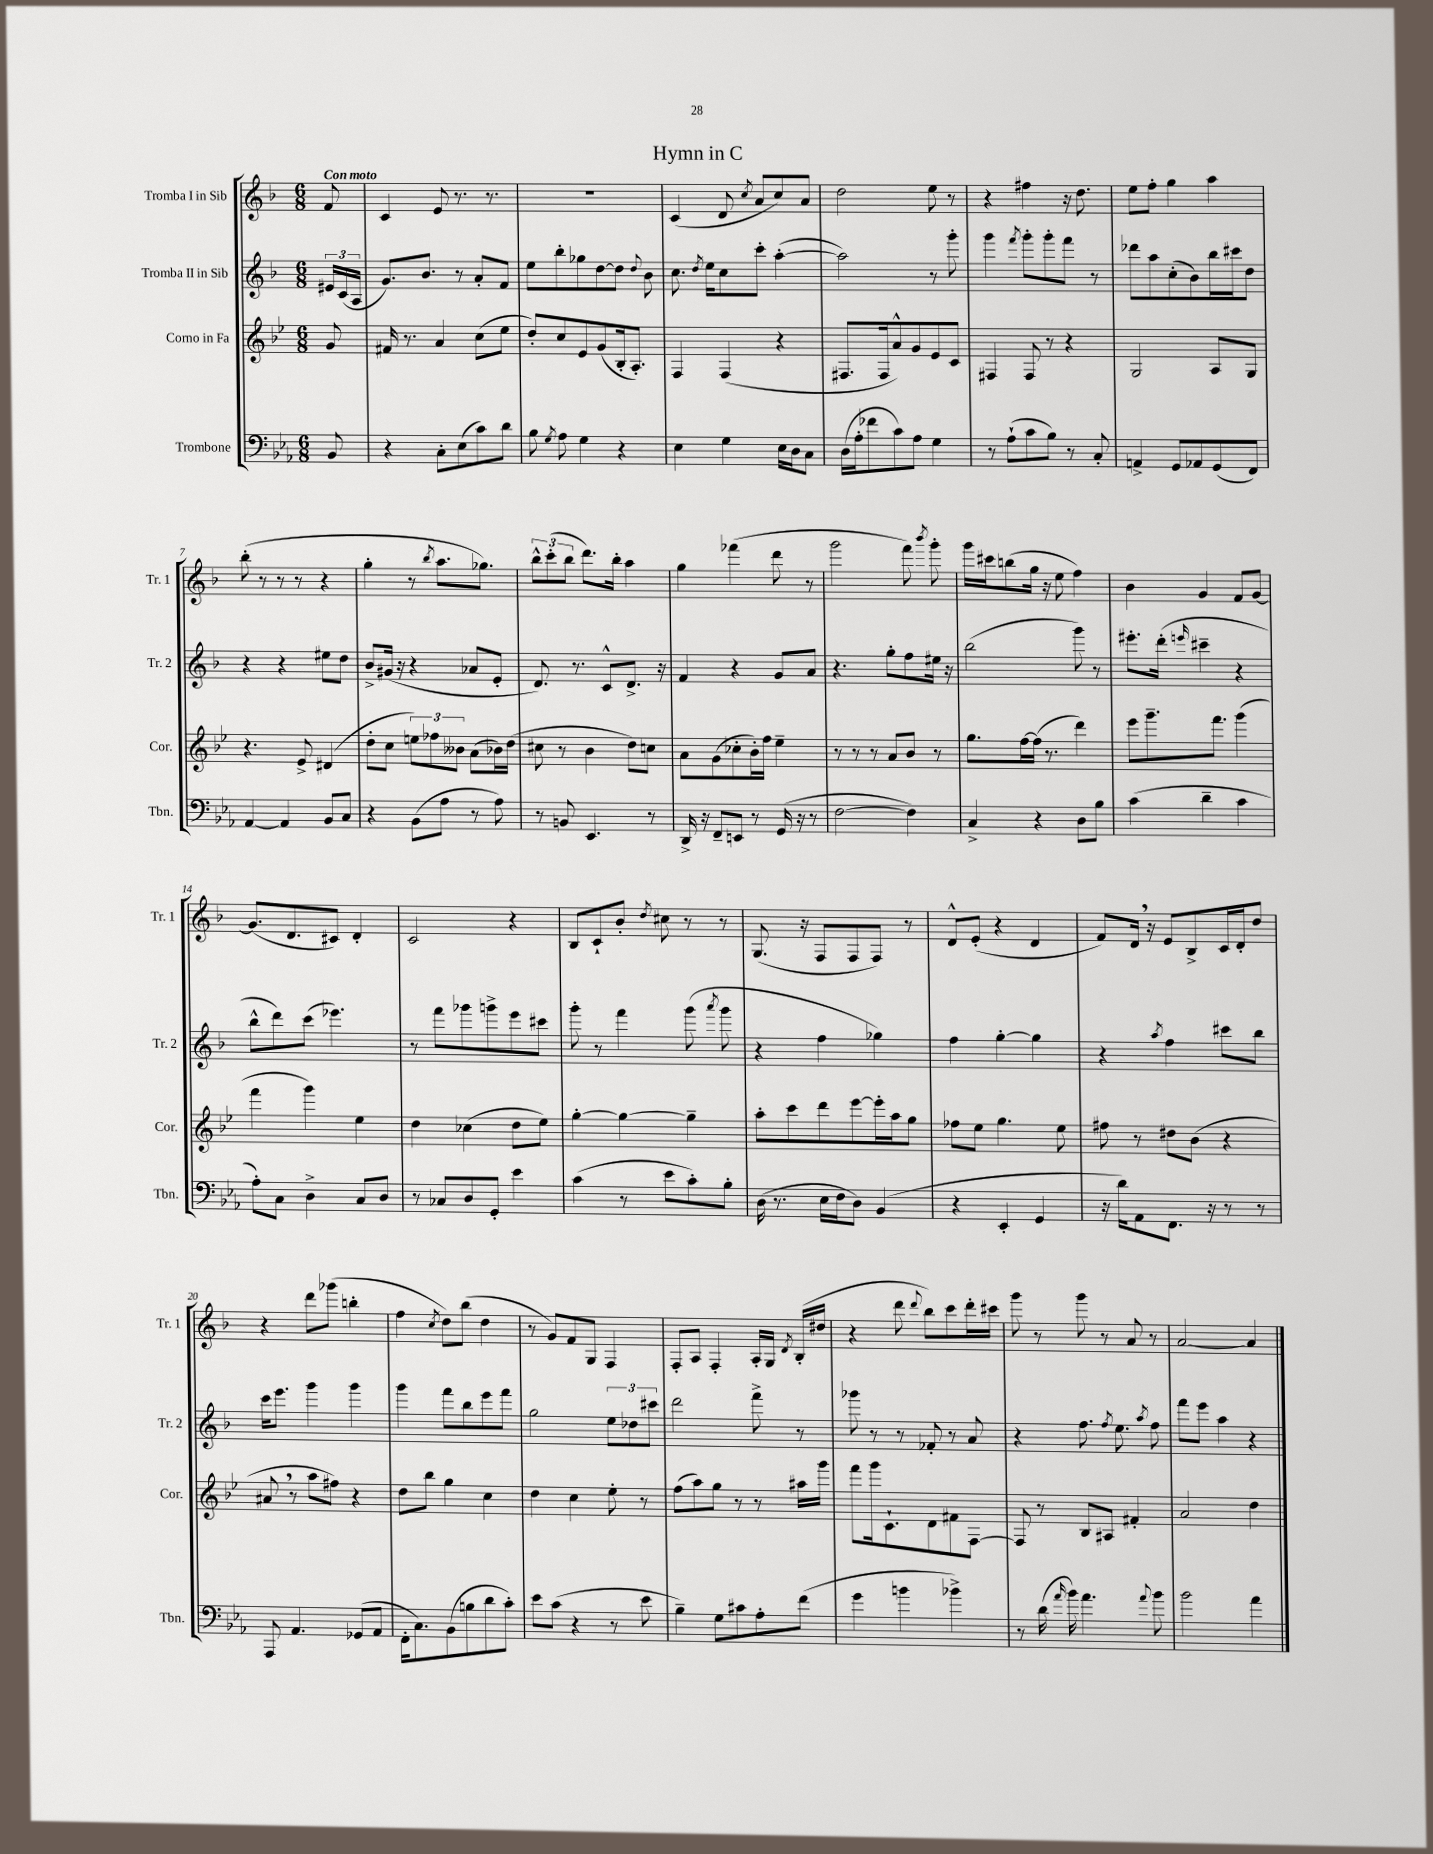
\header { title = "Hymn in C" }
<<
\new StaffGroup <<
\new Staff = "s0" \with { instrumentName = "Tromba I in Sib" shortInstrumentName = "Tr. 1" } {
    \clef treble \key f \major \numericTimeSignature \time 6/8 \partial 8 \tempo "Con moto"
    \autoBeamOff f'8 |
    c'4 e'8 r8. r8. |
    R2. |
    c'4( d'8 \acciaccatura { c''8 } a'8[ c''8) a'8] |
    d''2 e''8 r8 |
    r4 fis''4 r16 d''8. |
    e''8[ f''8]-. g''4 a''4 |
    bes''8-.( r8 r8 r8 r4 |
    g''4-. r8 \acciaccatura { bes''8 } a''8.[ ges''8.]) |
    \tuplet 3/2 { bes''8[-^ c'''8-.( bes''8] } d'''8.[) bes''16]-. a''4 |
    g''4 fes'''4( d'''8 r8 |
    g'''2 f'''8) \acciaccatura { bes'''8 } g'''8-. |
    g'''16[ cis'''16 b''8( g''16] r16 e''8 f''4) |
    bes'4 g'4 f'8[ g'8]~ |
    g'8.[( d'8. cis'8]) d'4-. |
    c'2 r4 |
    bes8[ c'8-! bes'8]-. \acciaccatura { d''8 } cis''8 r8 r8 |
    g8.( r16 f8[ f8 f8]) r8 |
    d'8[-^ e'8]-.( r4 d'4 |
    f'8[) d'16] \breathe r16 e'8[ bes8-> c'16 d'16-. d''8] |
    r4 d'''8[ ges'''8]( b''4-. |
    f''4 \acciaccatura { c''8 } d''8[) bes''8]( d''4 |
    r8 g'8[) f'8 g8] f4 |
    f8[-. a8] f4-. a16[-. g16] \acciaccatura { d'8 } bes16[-.( dis''16] |
    r4 d'''8 \appoggiatura { d'''8 } bes''8[) c'''8 d'''16-. cis'''16] |
    g'''8 r8 g'''8 r8 a'8 r8 |
    a'2~ a'4 \bar "|." |
}
\new Staff = "s1" \with { instrumentName = "Tromba II in Sib" shortInstrumentName = "Tr. 2" } {
    \clef treble \key f \major \numericTimeSignature \time 6/8 \partial 8
    \autoBeamOff \tuplet 3/2 { eis'16[ c'16( a16] } |
    g'8.[) bes'8.] r8 a'8[-. f'8] |
    e''8[ bes''8-. ges''8 d''8~ d''8] \appoggiatura { d''8 } bes'8 |
    c''8. \acciaccatura { d''8 } e''16[ c''8 c'''8]-. a''4~-.( |
    a''2) r8 g'''8-. |
    g'''4 \acciaccatura { f'''8 } g'''8[-. g'''8-. f'''8] r8 |
    des'''8[ a''8 c''8-.( bes'8) bes''16 cis'''16 d''8] |
    r4 r4 eis''8[ d''8] |
    bes'8[-> gis'16]( r16 r4 aes'8[ e'8]-. |
    d'8.) r8. c'8[-^ d'8.]-> r16 |
    f'4 r4 g'8[ a'8] |
    r4. g''8[-. f''8 eis''16] r16 |
    bes''2( g'''8) r8 |
    eis'''8.[-. d'''16]-.( \grace { e'''16 } cis'''4-- r4 |
    bes''8[-^ d'''8) c'''8]( ees'''4.) |
    r8 f'''8[ ges'''8 g'''8-> e'''8 cis'''8] |
    g'''8-. r8 f'''4 g'''8( \acciaccatura { a'''8 } g'''8 |
    r4 f''4 ges''4) |
    f''4 g''4~-. g''4 |
    r4 \acciaccatura { a''8 } f''4 cis'''8[ bes''8] |
    c'''16[ e'''8.] g'''4 g'''4 |
    g'''4 f'''8[ bes''8 e'''8 f'''8] |
    g''2 \tuplet 3/2 { e''8[ des''8 cis'''8] } |
    d'''2 f'''8-> r8 |
    ges'''8 r8 r8 fes'8-. r8 a'8 |
    r4 f''8. \acciaccatura { f''8 } e''8. \acciaccatura { a''8 } f''8 |
    f'''8[ e'''8] a''4 r4 \bar "|." |
}
\new Staff = "s2" \with { instrumentName = "Corno in Fa" shortInstrumentName = "Cor." } {
    \clef treble \key bes \major \numericTimeSignature \time 6/8 \partial 8
    \autoBeamOff g'8 |
    fis'16 r8. a'4 c''8[( ees''8] |
    d''8[-.) c''8 ees'8 g'8( bes16-. a8.]-.) |
    f4 f4( r4 |
    fis8.[ fis16 a'8-^) g'8 ees'8 c'8] |
    fis4 fis8 r8 r4 |
    g2 a8[ g8] |
    r4. ees'8-> dis'4( |
    d''8[-. c''8] \tuplet 3/2 { e''8[) fes''8 beses'8] } a'8[( bes'16) d''16]( |
    cis''8 r8 bes'4 d''8[) c''8] |
    a'8[ g'8( ces''8-. bes'16-.) f''16] ees''4-- |
    r8 r8 r8 a'8[ bes'8] r8 |
    g''8.[ f''16~ f''16]( r8. d'''4) |
    ees'''8[ g'''8.-- f'''8.] g'''4( |
    f'''4 g'''4) ees''4 |
    d''4 ces''4( d''8[ ees''8]) |
    g''4~-. g''4~ g''4-- |
    a''8[-. c'''8 d'''8 ees'''8~ ees'''16-. a''16 g''8] |
    fes''8[ ees''8] g''4. ees''8 |
    fis''8 r8 dis''8[ bes'8]( r4 |
    ais'8 \breathe r8 a''8[ fis''8]) r4 |
    d''8[ bes''8] g''4 c''4 |
    d''4 c''4 ees''8-. r8 |
    f''8[( a''8) g''8] r8 r8 ais''16[ g'''16] |
    f'''8[ g'''16 c'8.-! d'8 fis'8 f8]~ |
    f8 r8 bes8[ ais8] fis'4-. |
    a'2 d''4 \bar "|." |
}
\new Staff = "s3" \with { instrumentName = "Trombone" shortInstrumentName = "Tbn." } {
    \clef bass \key ees \major \numericTimeSignature \time 6/8 \partial 8
    \autoBeamOff bes,8 |
    r4 c8[-. ees8( c'8) d'8] |
    bes8 \acciaccatura { g8 } aes8 g4 r4 |
    ees4 g4 ees16[ d16 c8] |
    d16[( aes16-. fes'8 c'8) aes8] g4 |
    r8 aes8[-!( c'8 bes8]) r8 c8-. |
    a,4-> g,8[ aes,8 g,8( f,8]) |
    aes,4~ aes,4 bes,8[ c8] |
    r4 bes,8[( aes8] r8 aes8) |
    r8 b,8 ees,4. r8 |
    d,16-> r16 f,8[-- e,8] r8 g,16( r16 r8 |
    f2~ f4) |
    c4-> r4 d8[ bes8] |
    c'4( d'4-- c'4 |
    aes8[-.) c8] d4-> c8[ d8] |
    r8 ces8[ d8 g,8]-. ees'4 |
    c'4( r8 ees'8[ c'8-.) bes8]-. |
    d16( r8. ees16[ f16 d8]) bes,4( |
    r4 ees,4-. g,4 |
    r16 d'16[) aes,8 f,8.] r16 r8 r8 |
    aes,,8 aes,4. ges,8[( aes,8] |
    f,16[-. c8.) bes,8( b8 d'8 c'8]-.) |
    ees'8[ c'8]( r4 r8 ees'8 |
    bes4--) g8[ cis'8 aes8-. f'8]( |
    g'4 b'4 bes'4->) |
    r8 d'16( \grace { aes'16 } bes'16) aes'4. \appoggiatura { aes'8 } bes'8 |
    bes'2 aes'4 \bar "|." |
}
>>
>>
